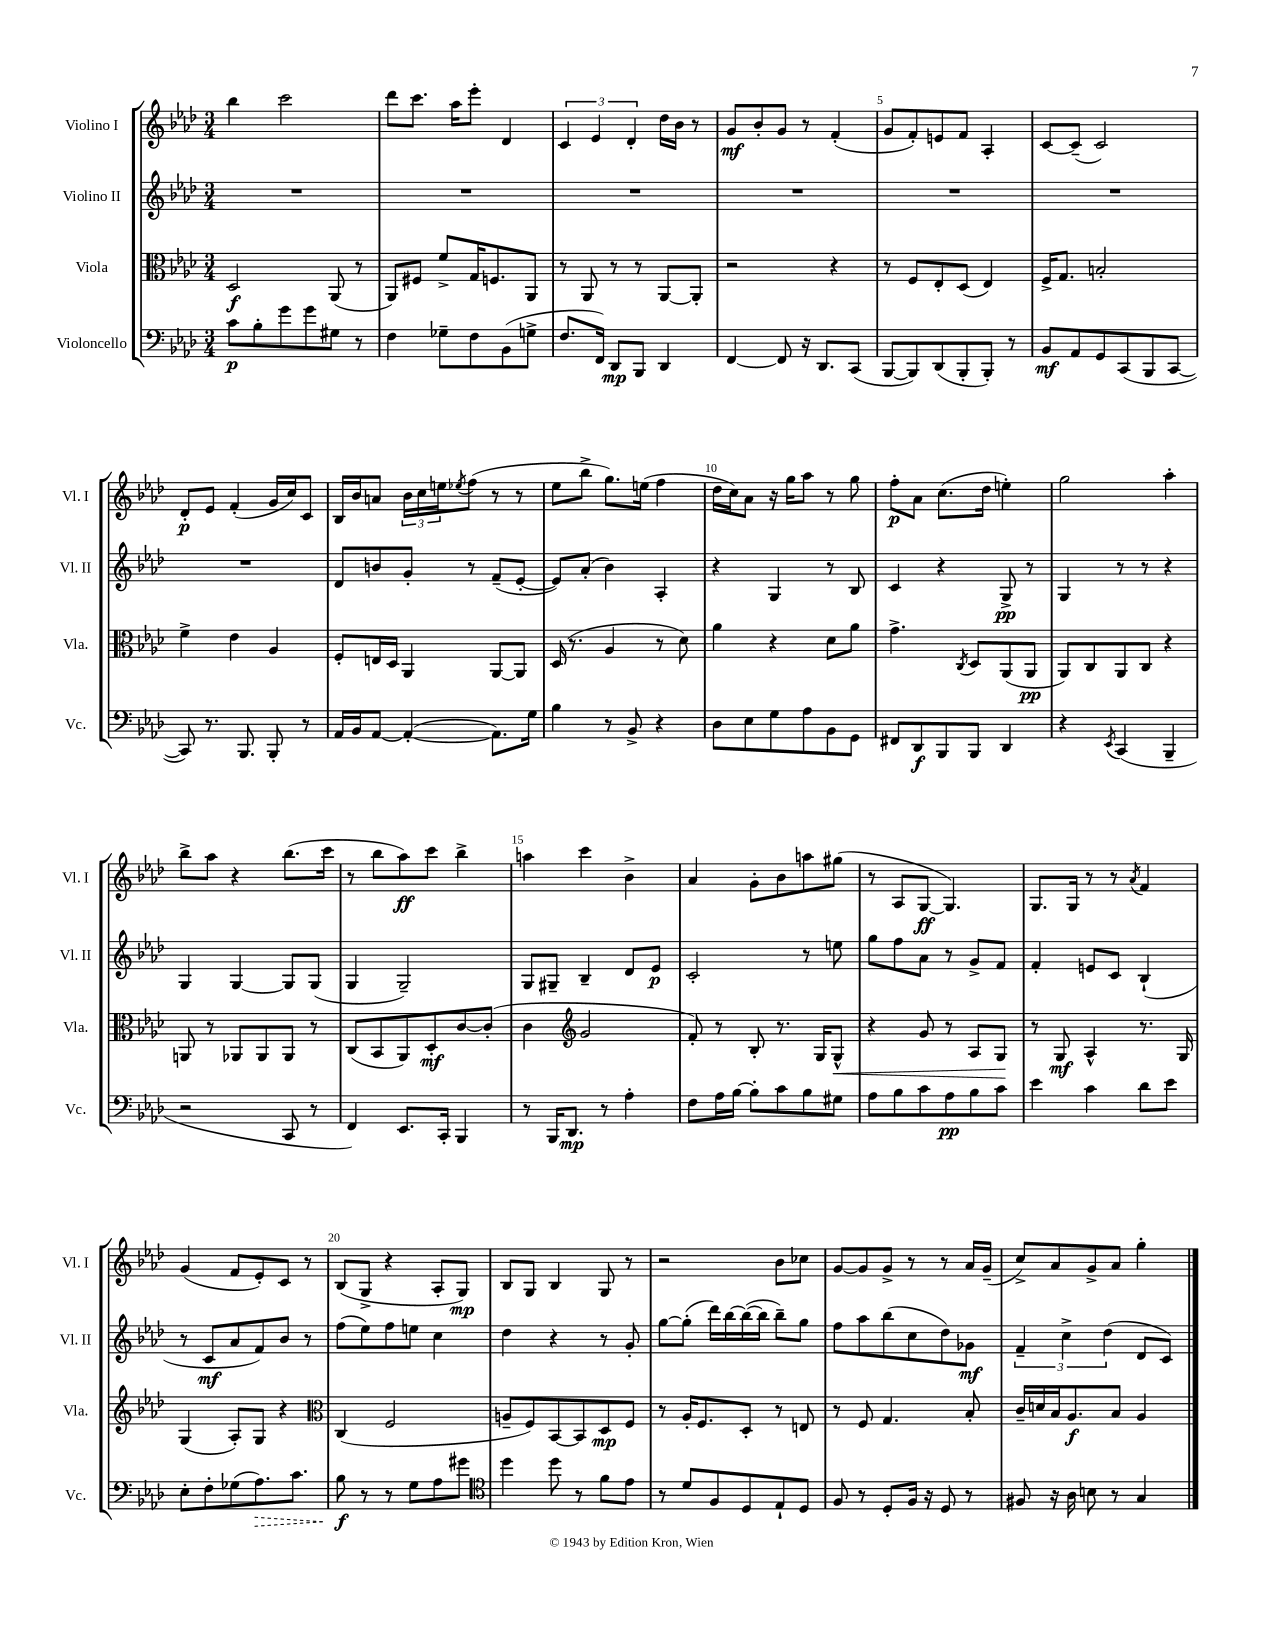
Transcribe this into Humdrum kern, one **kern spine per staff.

**kern	**dynam	**kern	**dynam	**kern	**dynam	**kern	**dynam
*part4	*part4	*part3	*part3	*part2	*part2	*part1	*part1
*staff4	*staff4	*staff3	*staff3	*staff2	*staff2	*staff1	*staff1
*I"Violoncello	*	*I"Viola	*	*I"Violino II	*	*I"Violino I	*
*I'Vc.	*	*I'Vla.	*	*I'Vl. II	*	*I'Vl. I	*
*clefF4	*	*clefC3	*	*clefG2	*	*clefG2	*
*k[b-e-a-d-]	*	*k[b-e-a-d-]	*	*k[b-e-a-d-]	*	*k[b-e-a-d-]	*
*M3/4	*	*M3/4	*	*M3/4	*	*M3/4	*
=1	=1	=1	=1	=1	=1	=1	=1
8c\L	p	2D-/	f	2.r	.	4bb-\	.
8B-'\	.	.	.	.	.	.	.
8g\	.	.	.	.	.	2ccc\	.
8g\	.	.	.	.	.	.	.
8G#X\J	.	(8AA-/	.	.	.	.	.
8r	.	8r	.	.	.	.	.
=2	=2	=2	=2	=2	=2	=2	=2
4F\	.	8AA-/L)	.	2.r	.	8ddd-\L	.
.	.	8F#X/J	.	.	.	8.ccc\J	.
8G-X~\L	.	8f^/L	.	.	.	.	.
.	.	.	.	.	.	16aa-\KL	.
8F\	.	16G/K	.	.	.	8eee-'\J	.
.	.	8.Fn/	.	.	.	.	.
(8BB-\	.	.	.	.	.	4d-/	.
8Gn^\J	.	8AA-/J	.	.	.	.	.
=3	=3	=3	=3	=3	=3	=3	=3
8.F/L	.	8r	.	2.r	.	6c/	.
.	.	8AA-/	.	.	.	.	.
.	.	.	.	.	.	6e-/	.
16FF/Jk)	.	.	.	.	.	.	.
8DD-/L	mp	8r	.	.	.	.	.
.	.	.	.	.	.	6d-'/	.
8BBB-/J	.	8r	.	.	.	.	.
4DD-/	.	[8AA-/L	.	.	.	16dd-\LL	.
.	.	.	.	.	.	16b-\JJ	.
.	.	8AA-'/J]	.	.	.	8r	.
=4	=4	=4	=4	=4	=4	=4	=4
[4FF/	.	2r	.	2.r	.	8g/L	mf
.	.	.	.	.	.	8b-'/	.
8FF/]	.	.	.	.	.	8g/J	.
16r	.	.	.	.	.	8r	.
8.DD-/L	.	.	.	.	.	.	.
.	.	4r	.	.	.	(4f'/	.
(8CC/J	.	.	.	.	.	.	.
=5	=5	=5	=5	=5	=5	=5	=5
[8BBB-/L	.	8r	.	2.r	.	8g/L	.
8BBB-/])	.	8F/L	.	.	.	8f'/)	.
(8DD-/	.	8E-'/	.	.	.	8en/	.
8BBB-'/	.	(8D-/J	.	.	.	8f/J	.
8BBB-'/J)	.	4E-/)	.	.	.	4A-'/	.
8r	.	.	.	.	.	.	.
=6	=6	=6	=6	=6	=6	=6	=6
8BB-/L	mf	16F^/KL	.	2.r	.	[8c/L	.
.	.	8.G/J	.	.	.	.	.
8AA-/	.	.	.	.	.	(8c~/J]	.
8GG/	.	2Bn'/	.	.	.	2c/)	.
(8CC/	.	.	.	.	.	.	.
8BBB-/	.	.	.	.	.	.	.
[8CC/J	.	.	.	.	.	.	.
!!LO:LB:g=z
=7	=7	=7	=7	=7	=7	=7	=7
8CC/])	.	4f^\	.	2.r	.	8d-'/L	p
8.r	.	.	.	.	.	8e-/J	.
.	.	4e-\	.	.	.	(4f'/	.
8.BBB-/	.	.	.	.	.	.	.
8BBB-'/	.	4A-/	.	.	.	16g/LL	.
.	.	.	.	.	.	16cc/J)	.
8r	.	.	.	.	.	8c/J	.
=8	=8	=8	=8	=8	=8	=8	=8
16AA-/LL	.	8F'/L	.	8d-/L	.	16B-/LL	.
16BB-/J	.	.	.	.	.	16b-/J	.
[8AA-/J	.	16En/L	.	8bn/	.	8an/J	.
.	.	16D-/JJ	.	.	.	.	.
(4AA-'/_	.	4AA-/	.	8g'/J	.	24b-\LL	.
.	.	.	.	.	.	24cc\	.
.	.	.	.	.	.	24een\J	.
.	.	.	.	.	.	8qee-X/	.
.	.	.	.	8r	.	(8ff\J	.
8.AA-\L])	.	[8AA-/L	.	(8f~/L	.	8r	.
.	.	8AA-/J]	.	[8e-'/J	.	8r	.
16G\Jk	.	.	.	.	.	.	.
=9	=9	=9	=9	=9	=9	=9	=9
4B-\	.	(16D-/	.	8e-/L])	.	8ee-\L	.
.	.	8.r	.	.	.	.	.
.	.	.	.	(8a-'/J	.	8bb-^\J	.
8r	.	4A-/	.	4b-\)	.	8.gg\L)	.
8BB-^/	.	.	.	.	.	.	.
.	.	.	.	.	.	(16een\Jk	.
4r	.	8r	.	4A-'/	.	4ff\	.
.	.	8d-\)	.	.	.	.	.
=10	=10	=10	=10	=10	=10	=10	=10
8D-\L	.	4a-\	.	4r	.	16dd-\LL	.
.	.	.	.	.	.	16cc\J)	.
8E-\	.	.	.	.	.	8a-\J	.
8G\	.	4r	.	4G/	.	16r	.
.	.	.	.	.	.	16gg\KL	.
8A-\	.	.	.	.	.	8aa-\J	.
8BB-\	.	8d-\L	.	8r	.	8r	.
8GG\J	.	8a-\J	.	8B-/	.	8gg\	.
=11	=11	=11	=11	=11	=11	=11	=11
8FF#X/L	.	4.g^\	.	4c/	.	8ff'\L	p
8DD-/	f	.	.	.	.	8a-\J	.
8BBB-/	.	.	.	4r	.	(8.cc\L	.
.	.	8qC/	.	.	.	.	.
8BBB-/J	.	8D-/L	.	.	.	.	.
.	.	.	.	.	.	16dd-\Jk	.
4DD-/	.	(8AA-/	.	8G^/	pp	4een'\)	.
.	.	8AA-/J	pp	8r	.	.	.
=12	=12	=12	=12	=12	=12	=12	=12
4r	.	8AA-/L)	.	4G/	.	2gg\	.
.	.	8C/	.	.	.	.	.
8qEE-/	.	.	.	.	.	.	.
(4CC/	.	8AA-/	.	8r	.	.	.
.	.	8C/J	.	8r	.	.	.
4BBB-~/	.	4r	.	4r	.	4aa-'\	.
!!LO:LB:g=z
=13	=13	=13	=13	=13	=13	=13	=13
2r	.	8AAn/	.	4G/	.	8bb-^\L	.
.	.	8r	.	.	.	8aa-\J	.
.	.	8AA-X/L	.	[4G/	.	4r	.
.	.	8AA-/	.	.	.	.	.
8CC/	.	8AA-/J	.	8G/L]	.	(8.bb-\L	.
8r	.	8r	.	(8G/J	.	.	.
.	.	.	.	.	.	16ccc\Jk	.
=14	=14	=14	=14	=14	=14	=14	=14
4FF/)	.	(8C/L	.	4G/	.	8r	.
.	.	8BB-/	.	.	.	8bb-\L	.
8.EE-/L	.	8AA-/)	.	2G~/)	.	8aa-\)	ff
.	.	8D-'/	mf	.	.	8ccc\J	.
16CC'/Jk	.	.	.	.	.	.	.
4BBB-/	.	[8c/	.	.	.	4bb-^\	.
.	.	(8c'/J]	.	.	.	.	.
=15	=15	=15	=15	=15	=15	=15	=15
8r	.	4c\	.	8G/L	.	4aan\	.
16BBB-/KL	.	.	.	8G#X~/J	.	.	.
8.DD-/J	mp	.	.	.	.	.	.
*	*	*clefG2	*	*	*	*	*
.	.	2g/	.	4B-~/	.	4ccc\	.
8r	.	.	.	.	.	.	.
4A-'\	.	.	.	8d-/L	.	4b-^\	.
.	.	.	.	8e-/J	p	.	.
=16	=16	=16	=16	=16	=16	=16	=16
8F\L	.	8f'/)	.	2c'/	.	4a-/	.
16A-\L	.	8r	.	.	.	.	.
[16B-\JJ	.	.	.	.	.	.	.
8B-'\L]	.	8B-'/	.	.	.	8g'\L	.
8c\	.	8.r	.	.	.	8b-\	.
8B-\	.	.	.	8r	.	8aan\	.
.	.	16G/KL	.	.	.	.	.
!	!	!	!LO:HP:b	!	!	!	!
8G#X\J	.	8G^^/J	<	8een\	.	(8gg#X\J	.
=17	=17	=17	=17	=17	=17	=17	=17
8A-\L	.	4r	.	8gg\L	.	8r	.
8B-\	.	.	.	8ff\	.	8A-/L	.
8c\	.	8g/	.	8a-\J	.	[8G/J	ff
8A-\	pp	8r	.	8r	.	4.G/])	.
8B-\	.	8A-/L	.	8g^/L	.	.	.
8c\J	.	8G/J	.	8f/J	.	.	.
.	.	.	[	.	.	.	.
=18	=18	=18	=18	=18	=18	=18	=18
4e-\	.	8r	.	4f'/	.	8.G/L	.
.	.	8G/	mf	.	.	.	.
.	.	.	.	.	.	16G/Jk	.
4c\	.	4A-^^/	.	8en/L	.	8r	.
.	.	.	.	8c/J	.	8r	.
.	.	.	.	.	.	8qa-/	.
8d-\L	.	8.r	.	(4B-`/	.	4f/	.
8e-\J	.	.	.	.	.	.	.
.	.	16G/	.	.	.	.	.
!!LO:LB:g=z
=19	=19	=19	=19	=19	=19	=19	=19
8E-'\L	.	(4G/	.	8r	.	(4g/	.
8F'\	.	.	.	8c/L	mf	.	.
(8G-X\	.	8A-'/L)	.	8a-/	.	8f/L	.
!	!LO:HP:b	!	!	!	!	!	!
8.A-\)	>	8G/J	.	8f/)	.	8e-'/)	.
.	.	4r	.	8b-/J	.	8c/J	.
8.c\J	.	.	.	.	.	.	.
.	.	.	.	8r	.	8r	.
=20	=20	=20	=20	=20	=20	=20	=20
*	*	*clefC3	*	*	*	*	*
8B-\	f	(4C/	.	(8ff\L	.	(8B-/L	.
8r	]	.	.	8ee-\)	.	8G^/J	.
8r	.	2F/	.	8ff\	.	4r	.
8G\L	.	.	.	8een\J	.	.	.
8A-\	.	.	.	4cc\	.	8A-'/L	.
8g#X\J	.	.	.	.	.	8G/J)	mp
=21	=21	=21	=21	=21	=21	=21	=21
*clefC4	*	*	*	*	*	*	*
4dd-\	.	8An~/L	.	4dd-\	.	8B-/L	.
.	.	8F/)	.	.	.	8G/J	.
8dd-\	.	[8BB-/	.	4r	.	4B-/	.
8r	.	8BB-/]	.	.	.	.	.
8f\L	.	8D-/	mp	8r	.	8G/	.
8e-\J	.	8F/J	.	8g'/	.	8r	.
=22	=22	=22	=22	=22	=22	=22	=22
8r	.	8r	.	[8gg\L	.	2r	.
8d-/L	.	16A-'/KL	.	(8gg'\J]	.	.	.
.	.	8.F/	.	.	.	.	.
8F/	.	.	.	16ddd-\LL)	.	.	.
.	.	.	.	[16bb-\	.	.	.
8D-/	.	8D-'/J	.	(16bb-\_	.	.	.
.	.	.	.	16bb-\JJ]	.	.	.
8E-`/	.	8r	.	8bb-~\L)	.	8b-\L	.
8D-/J	.	8En/	.	8gg\J	.	8cc-X\J	.
=23	=23	=23	=23	=23	=23	=23	=23
8F/	.	8r	.	8ff\L	.	[8g/L	.
8r	.	8F/	.	8aa-\	.	8g/]	.
8D-'/L	.	4.G/	.	(8bb-\	.	8g^/J	.
16F/Jk	.	.	.	8cc\	.	8r	.
16r	.	.	.	.	.	.	.
8D-/	.	.	.	8dd-\)	.	8r	.
8r	.	8B-'/	.	8g-X\J	mf	16a-/LL	.
.	.	.	.	.	.	(16g~/JJ	.
=24	=24	=24	=24	=24	=24	=24	=24
8F#X/	.	16c~/LL	.	6f~/	.	8cc^/L)	.
.	.	16dn/	.	.	.	.	.
16r	.	16B-/J	.	.	.	8a-/	.
.	.	.	.	6cc^\	.	.	.
16A-\	.	8.A-/	f	.	.	.	.
8Bn\	.	.	.	.	.	8g^/	.
.	.	.	.	(6dd-\	.	.	.
8r	.	8B-/J	.	.	.	8a-/J	.
4G/	.	4A-/	.	8d-/L	.	4gg'\	.
.	.	.	.	8c/J)	.	.	.
==	==	==	==	==	==	==	==
*-	*-	*-	*-	*-	*-	*-	*-
